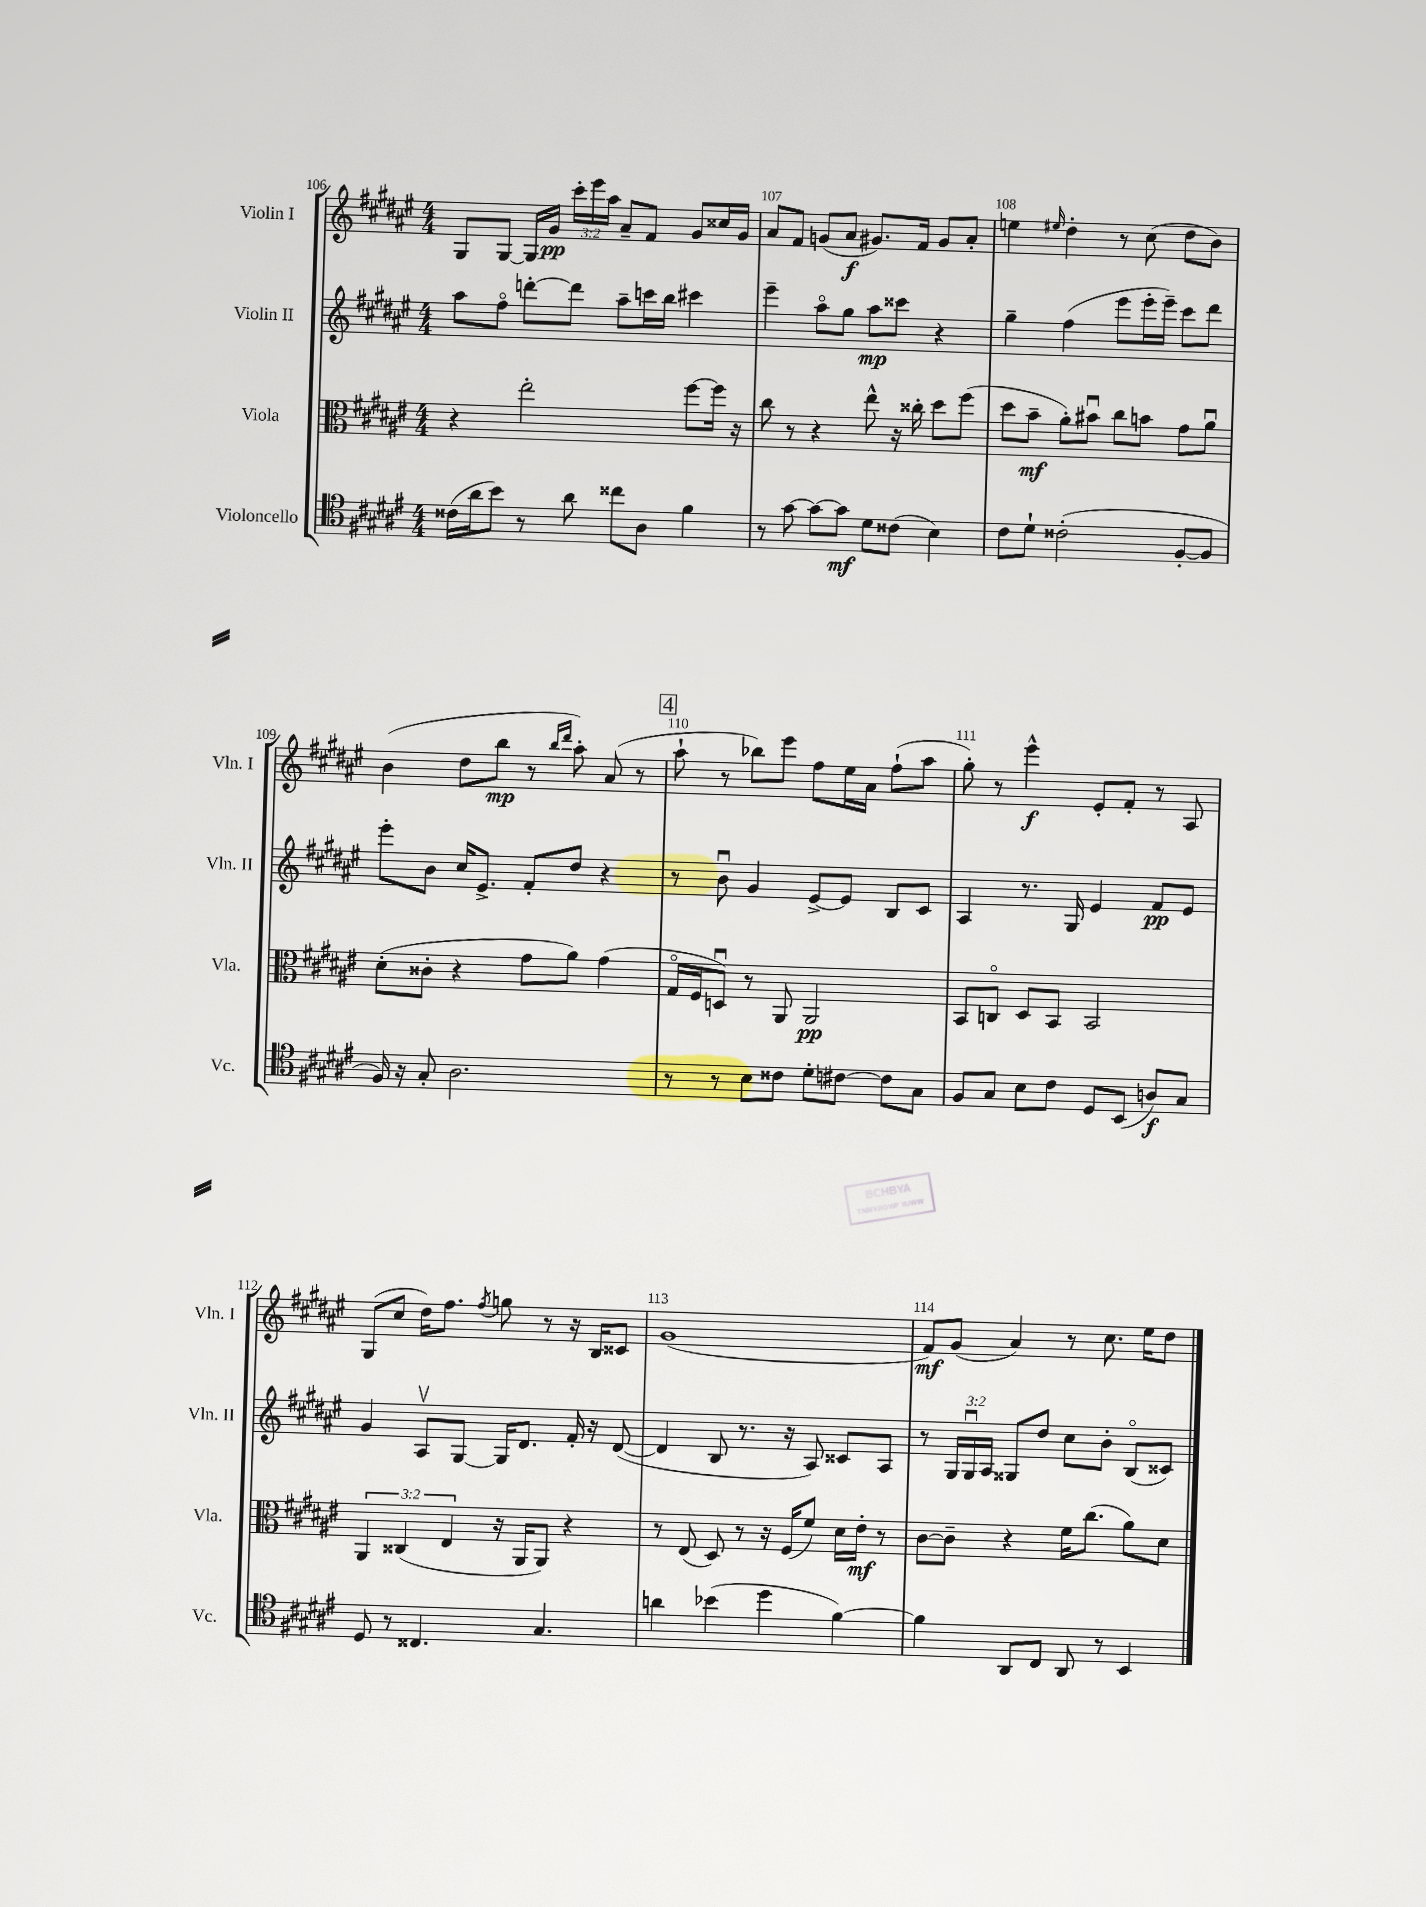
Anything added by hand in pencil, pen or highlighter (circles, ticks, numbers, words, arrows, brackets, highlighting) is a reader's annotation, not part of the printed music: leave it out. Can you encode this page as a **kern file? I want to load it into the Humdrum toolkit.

**kern	**kern	**kern	**kern
*staff4	*staff3	*staff2	*staff1
*clefC4	*clefC3	*clefG2	*clefG2
*k[f#c#g#d#a#e#]	*k[f#c#g#d#a#e#]	*k[f#c#g#d#a#e#]	*k[f#c#g#d#a#e#]
*M4/4	*M4/4	*M4/4	*M4/4
(16c##	4r	8aa#	8G#
16a#	.	.	.
8b)	.	8ff#o	[8G#
8r	2ee#'	[8ddd'	16G#]
.	.	.	16g#
8a#	.	8ddd]	24ccc#'
.	.	.	24eee#
.	.	.	24aa#
8cc##	.	8aa#~	8a#~
8A#	.	16ccc	8f#
.	.	16bb	.
4f#	[8ff#	4ccc#	8g#
.	16ff#]	.	16cc##
.	16r	.	16g#
=	=	=	=
8r	8cc#	4eee#~	8a#
[8g#	8r	.	8f#
8g#_	4r	8aa#o	(8g
8g#]	.	8gg#	8a#
8d#	8ee#^^	8aa#	8.g#)
(8c##	16r	8ccc##	.
.	16cc##'	.	16f#
4B)	8dd#	4r	8g#
.	(8ff#	.	8a#'
=	=	=	=
8c#	8dd#	4gg#~	4ee
8d#`	8b~	.	.
.	.	.	16qqee#
(2c##'	8a#')	(4ff#	4dd#'
.	8b#u	.	.
.	8cc#	8eee#	8r
.	8b	16eee#'	(8cc#
.	.	16eee#~)	.
[8F#'	8g#	8ccc#	8dd#
8F#]	8a#u	8ddd#	8b)
=	=	=	=
16F#)	(8d#'	8eee#'	(4b
16r	.	.	.
8G#'	8c##'	8b	.
2.A#	4r	16cc#	8dd#
.	.	8.e#^	.
.	.	.	8bb
.	8g#	8f#'	8r
.	.	.	16qqbb
.	.	.	16qqddd#
.	8a#)	8dd#	8aa#')
.	(4g#	4r	(8a#
.	.	.	8r
=	=	=	=
8r	16G#o	8r	8aa#`
.	16F#	.	.
8r	8Du)	8bu	8r
8B	8r	4g#	8bb-)
8c##	8AA#	.	8eee#
8d#'	2AA#	[8e#^	8ff#
[8c#	.	8e#]	16ee#
.	.	.	16a#
8c#]	.	8B	(8ff#`
8G#	.	8c#	8aa#
=	=	=	=
8F#	8BB	4A#	8gg#')
8G#	8Co	.	8r
8B	8D#	8.r	4eee#^^
8c#	8BB	.	.
.	.	16G#	.
8D#	2BB	4e#	8e#'
(8BB	.	.	8f#'
8A)	.	8f#	8r
8G#	.	8e#	8A#
=	=	=	=
8D#	6AA#	4g#	(8G#
8r	.	.	8cc#
.	(6C##	.	.
4.C##	.	8A#v	16dd#)
.	.	.	8.ff#
.	6E#	.	.
.	.	[8G#	.
.	.	.	8qff#
.	16r	16G#]	8gg
.	16AA#	8.d#	.
4.G#	8AA#)	.	8r
.	4r	16f#'	16r
.	.	16r	16B
.	.	([8d#	8c##
=	=	=	=
4a	8r	4d#]	(1g#
.	(8E#	.	.
(4b-	8D#)	8B	.
.	8r	8.r	.
4dd#	16r	.	.
.	(16F#	16r	.
.	8f#)	8A#)	.
[4f#)	16d#	8c##	.
.	16e#'	.	.
.	8r	8A#	.
=	=	=	=
4f#]	[8c#	8r	8f#)
.	8c#~]	24G#	(8g#
.	.	24G#u	.
.	.	24A#	.
8AA#	4r	8G##	4a#)
8C#	.	8dd#	.
8AA#	16f#	8cc#	8r
.	(8.cc#	.	.
8r	.	8b'	8.cc#
4BB	8a#)	(8Bo	.
.	.	.	16ee#
.	8d#	8c##)	8dd#
==	==	==	==
*-	*-	*-	*-
